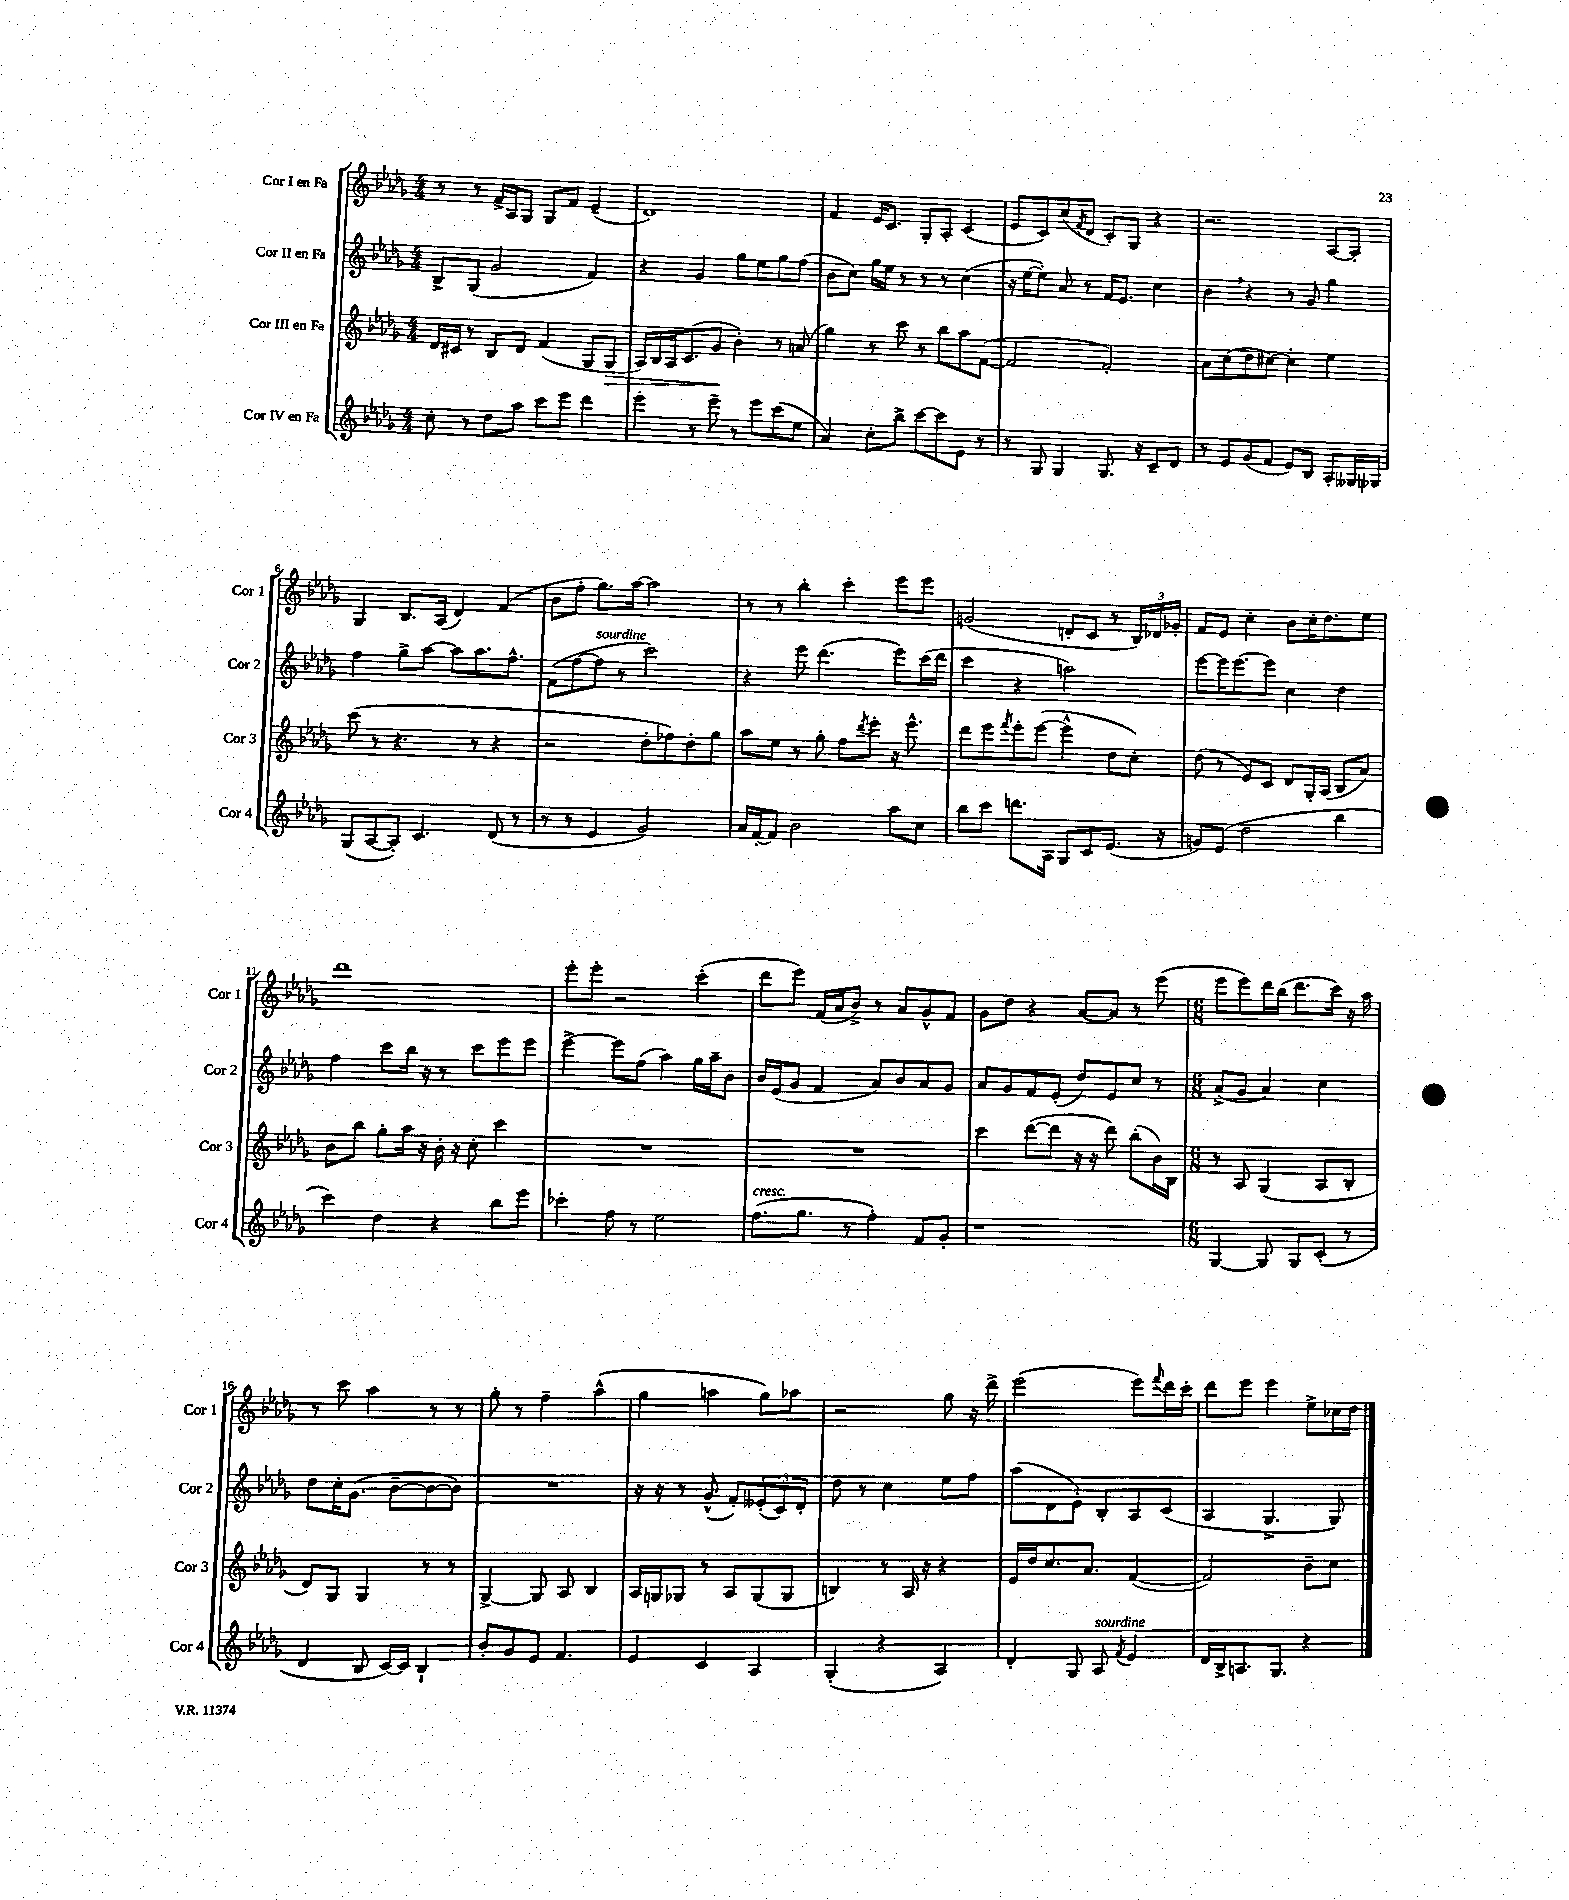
<<
\new StaffGroup <<
\new Staff = "s0" \with { instrumentName = "Cor I en Fa" shortInstrumentName = "Cor 1" } {
    \clef treble \key des \major \numericTimeSignature \time 4/4
    r8 r8 f'16-> aes16 ges8 ges8 f'8 ees'4--( |
    des'1) |
    f'4 ees'16 c'8. ges8-. aes8-. c'4( |
    ees'8 c'8) c''8( \acciaccatura { f'8 } des'8 c'8-.) ges8 r4 |
    r2. aes8~ aes8-. |
    ges4 bes8. aes16( des'4) f'4( |
    bes'8 f''8-. ges''8.) aes''16~ aes''2 |
    r8 r8 bes''4-. c'''4-. ees'''8 ees'''8 |
    g'2( d'8-. c'8 r8 \tuplet 3/2 { bes16) des'16 ges'16-. } |
    f'8 ees'8 c''4-. bes'8 c''16-. des''8. ees''8 |
    des'''1 |
    ees'''8-. ees'''8-. r2 c'''4-.( |
    des'''8 ees'''8) f'16( aes'16 bes'8->) r8 aes'8 ges'8-^ f'8 |
    ges'8 des''8 r4 aes'8~ aes'8 r8 ees'''8( |
    \numericTimeSignature \time 6/8 ees'''8 ees'''8) des'''16 bes''16( des'''8. c'''16) r16 aes''16 |
    r8 c'''8 aes''4 r8 r8 |
    ges''8-. r8 f''4-- aes''4-^( |
    ges''4 a''4 ges''8) aes''8 |
    r2 ges''8 r16 des'''16-> |
    ees'''2( ees'''8) \appoggiatura { f'''8 } des'''16 c'''16-. |
    des'''8 ees'''8 ees'''4 ees''8-> ces''16 des''16 \bar "|." |
}
\new Staff = "s1" \with { instrumentName = "Cor II en Fa" shortInstrumentName = "Cor 2" } {
    \clef treble \key des \major \numericTimeSignature \time 4/4
    bes8-> ges8( ges'2 f'4) |
    r4 ges'4 ges''8 ees''8 ges''8 f''8( |
    bes'8 c''8) ges''16 ees''16 r8 r8 r8 c''4( |
    r16 ees''16~ ees''8-.) aes'8 r8 f'16 ees'8. c''4 |
    bes'4 \breathe r4 r8 ges'8 ges''4 |
    f''4 ges''8-> aes''8~ aes''8 aes''8. f''8.-^ |
    f'8( f''8~ f''8^\markup { \italic "sourdine" } r8 c'''2) |
    r4 ees'''8 des'''4.( ees'''8) c'''16( des'''16 |
    c'''4 r4 a''2) |
    ees'''8~ ees'''16 ees'''8.~ ees'''8 c''4 des''4 |
    f''4 c'''8 bes''16 r16 r8 c'''8 ees'''8 ees'''8 |
    ees'''4~-> ees'''8 f''8( aes''4) ges''16 aes''16-- bes'8 |
    bes'16 ees'16( ges'8 f'4 aes'8) bes'8 aes'8 ges'8 |
    aes'8 ges'8 f'8 ees'8-.( des''8) ees'8 c''8 r8 |
    \numericTimeSignature \time 6/8 aes'8->( ges'8 aes'4) c''4 |
    des''8 c''16-. ges'8.( bes'8~-- bes'8~ bes'8) |
    R2. |
    r16 r16 r8 ges'8-^( f'8-.) \tuplet 3/2 { eeses'8-.( c'8) des'8-. } |
    des''8 r8 c''4 ees''8 f''8 |
    aes''8( des'8 ees'8-.) bes8-. aes8 c'8( |
    aes4 ges4.-> ges8) \bar "|." |
}
\new Staff = "s2" \with { instrumentName = "Cor III en Fa" shortInstrumentName = "Cor 3" } {
    \clef treble \key des \major \numericTimeSignature \time 4/4
    des'16 cis'16 r8 bes8 des'8 f'4( ges8 ges8\> |
    aes16) bes16 aes16 c'8.( ges'8\! bes'4-.) r8 a'8( |
    ges''4) r8 c'''8 r8 bes''8 aes''8 f'8~( |
    f'2 f'2-.) |
    aes'8 c''8( des''8 cis''8~) cis''4-. ees''4 |
    c'''8( r8 r4. r8 r4 |
    r2 des''8-. fes''8) des''8-. ges''8 |
    aes''8 ees''8 r8 ges''8-. f''8 \acciaccatura { des'''8 } ees'''8-. r16 ees'''8.-^ |
    des'''8 ees'''8 \acciaccatura { f'''8 } ees'''8-. ees'''8~( ees'''4-^ des''8 c''8-.) |
    des''8( r8 ees'8) c'8 des'8 ges16-. aes16( bes8 aes'8) |
    bes'8 bes''8 ges''8-. aes''16 r16 bes'16-. r16 c''8-. c'''4 |
    R1 |
    R1 |
    c'''4 des'''8~( des'''8 r16 r16 des'''8) bes''8-.( bes'16) bes16 |
    \numericTimeSignature \time 6/8 r8 aes8 ges4( aes8 bes8-. |
    des'8) ges8 ges4 r8 r8 |
    ges4~-> ges8 aes8 bes4 |
    aes16 g16 ges8 r8 aes8 ges8( ges8 |
    b4) r8 aes16 r16 r4 |
    ees'16 des''16 c''8. aes'8. f'4~( |
    f'2) bes'8-- c''8 \bar "|." |
}
\new Staff = "s3" \with { instrumentName = "Cor IV en Fa" shortInstrumentName = "Cor 4" } {
    \clef treble \key des \major \numericTimeSignature \time 4/4
    c''8-. r8 des''8 aes''8 c'''8 ees'''8 des'''4 |
    ees'''4-. r8 ees'''8-- r8 ees'''8 c'''8( ees''8 |
    aes'4) c''8-. bes''8-> c'''8~ c'''8 ees'8 r8 |
    r8 ges8 ges4 ges8. r16 c'8-- des'8 |
    r8 ees'8 ges'8( f'8 ees'8) bes8 aes8-. geses16 ges16 |
    ges8( aes8~ aes8-.) c'4. des'8( r8 |
    r8 r8 ees'4 ges'2) |
    aes'16 f'16~-. f'8 bes'2 aes''8 c''8 |
    bes''8 c'''8 d'''8. aes16 ges8 c'8 ees'8.( r16 |
    g'8) ees'8( des''2 bes''4 |
    c'''4) des''4 r4 bes''8 ees'''8 |
    ces'''4-. f''8 r8 ees''2 |
    f''8.^\markup { \italic "cresc." }( ges''8. r8 f''4-.) f'8 ges'8-. |
    r1 |
    \numericTimeSignature \time 6/8 ges4~ ges8 ges8 c'8-.( r8 |
    des'4 bes8 c'16~) c'16 bes4-! |
    bes'8-. ges'8 ees'8 f'4. |
    ees'4 c'4 aes4 |
    ges4-.( r4 aes4) |
    des'4-. ges8 aes8^\markup { \italic "sourdine" } \acciaccatura { f'8 } ees'4 |
    des'16 bes16-> a8. ges8. r4 \bar "|." |
}
>>
>>
